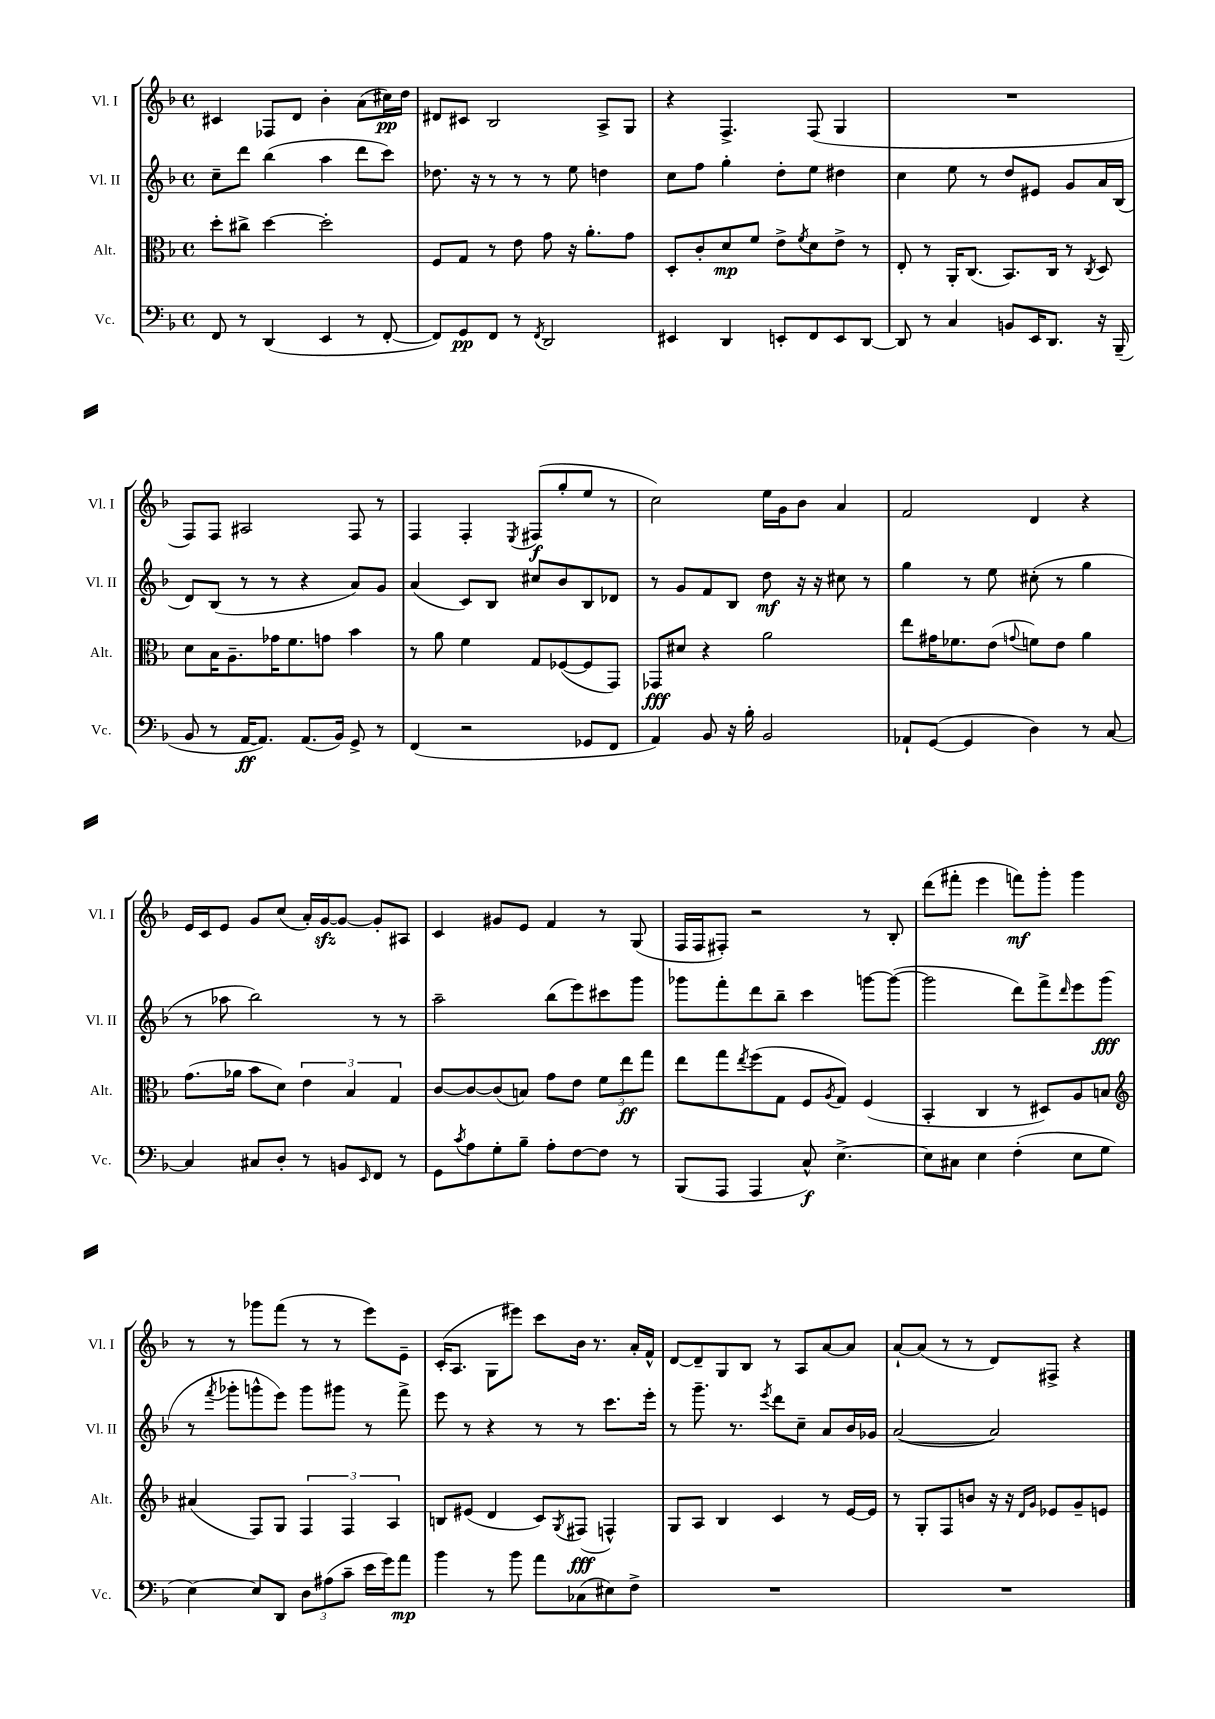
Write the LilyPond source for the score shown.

<<
\new StaffGroup <<
\new Staff = "s0" \with { instrumentName = "Vl. I" shortInstrumentName = "Vl. I" } {
    \clef treble \key f \major \defaultTimeSignature \time 4/4
    cis'4 fes8 d'8 bes'4-. a'8( cis''16\pp) d''16 |
    dis'8 cis'8 bes2 a8-> g8 |
    r4 f4.-> f8( g4 |
    R1 |
    f8) f8 ais2 f8 r8 |
    f4 f4-. \acciaccatura { e8 } fis8\f( g''8-. e''8 r8 |
    c''2) e''16 g'16 bes'8 a'4 |
    f'2 d'4 r4 |
    e'16 c'16 e'8 g'8 c''8( a'16-.) g'16~\sfz g'8~ g'8-. ais8 |
    c'4 gis'8 e'8 f'4 r8 g8( |
    f16 f16 fis8-.) r2 r8 bes8-. |
    d'''8( fis'''8-. e'''4 f'''8\mf) g'''8-. g'''4 |
    r8 r8 ges'''8 f'''8( r8 r8 e'''8) e'8-- |
    c'16-.( a8. g8 eis'''8) c'''8 bes'16 r8. a'16-. f'16-^ |
    d'8~ d'8-- g8 bes8 r8 a8 a'8~ a'8 |
    a'8~-! a'8( r8 r8 d'8) fis8-> r4 \bar "|." |
}
\new Staff = "s1" \with { instrumentName = "Vl. II" shortInstrumentName = "Vl. II" } {
    \clef treble \key f \major \defaultTimeSignature \time 4/4
    c''8-- d'''8 bes''4( a''4 d'''8 c'''8) |
    des''8. r16 r8 r8 r8 e''8 d''4 |
    c''8 f''8 g''4-. d''8-. e''8 dis''4 |
    c''4 e''8 r8 d''8 eis'8 g'8 a'16 bes16( |
    d'8) bes8( r8 r8 r4 a'8) g'8 |
    a'4( c'8) bes8 cis''8 bes'8 bes8 des'8 |
    r8 g'8 f'8 bes8 d''8\mf r16 r16 cis''8 r8 |
    g''4 r8 e''8 cis''8-.( r8 g''4 |
    r8 aes''8 bes''2) r8 r8 |
    a''2-- bes''8( e'''8) cis'''8 g'''8 |
    ges'''8 f'''8-. d'''8 bes''8-- c'''4 g'''8~ g'''8~( |
    g'''2 d'''8) f'''8-> \grace { d'''16 } e'''8 g'''8\fff( |
    r8 \acciaccatura { f'''8 } ges'''8-. g'''8-^ e'''8) g'''8 gis'''8 r8 f'''8-> |
    e'''8 r8 r4 r8 r8 c'''8. e'''16-. |
    r8 g'''8.-- r8. \acciaccatura { e'''8 } d'''8 c''8-- a'8 bes'16 ges'16 |
    a'2~( a'2) \bar "|." |
}
\new Staff = "s2" \with { instrumentName = "Alt." shortInstrumentName = "Alt." } {
    \clef alto \key f \major \defaultTimeSignature \time 4/4
    d''8-. cis''8-> d''4~ d''2-. |
    f8 g8 r8 e'8 g'8 r16 a'8.-. g'8 |
    d8-. c'8-. d'8\mp f'8 e'8-> \acciaccatura { f'8 } d'8 e'8-> r8 |
    e8-. r8 a,16-. c8.( bes,8.) c16 r8 \acciaccatura { c8 } d8 |
    d'8 bes16 a8.-- ges'16 f'8. g'8 bes'4 |
    r8 a'8 f'4 g8 fes8~( fes8 g,8) |
    ges,8\fff dis'8 r4 a'2 |
    e''8 gis'16 fes'8. e'8( \appoggiatura { g'8 } f'8) e'8 a'4 |
    g'8.( aes'16 bes'8 d'8) \tuplet 3/2 { e'4 bes4 g4 } |
    c'8~ c'8~ c'8( b8) g'8 e'8 \tuplet 3/2 { f'8 e''8\ff g''8 } |
    e''8 g''8 \acciaccatura { e''8 } f''8( g8 f8 \acciaccatura { a8 } g8) f4( |
    bes,4-. c4 r8 dis8) a8 b8 |
    \clef treble ais'4( f8) g8 \tuplet 3/2 { f4 f4 a4 } |
    b8 eis'8( d'4 c'8) \acciaccatura { g8 } fis8\fff( f4-^) |
    g8 a8 bes4 c'4 r8 e'16~ e'16 |
    r8 g8-. f8 b'8 r16 r16 \grace { d'16 g'16 } ees'8 g'8-- e'8 \bar "|." |
}
\new Staff = "s3" \with { instrumentName = "Vc." shortInstrumentName = "Vc." } {
    \clef bass \key f \major \defaultTimeSignature \time 4/4
    f,8 r8 d,4( e,4 r8 f,8~-. |
    f,8) g,8\pp f,8 r8 \acciaccatura { f,8 } d,2 |
    eis,4 d,4 e,8-. f,8 e,8 d,8~ |
    d,8 r8 c4 b,8 e,16 d,8. r16 bes,,16--( |
    bes,8 r8 a,16~\ff a,8.) a,8.( bes,16) g,8-> r8 |
    f,4( r2 ges,8 f,8 |
    a,4) bes,8 r16 bes16-. bes,2 |
    aes,8-! g,8~( g,4 d4) r8 c8~ |
    c4 cis8 d8-. r8 b,8 \grace { e,16 } f,8 r8 |
    g,8 \acciaccatura { c'8 } a8 g8-. bes8-- a8-. f8~ f8 r8 |
    bes,,8( a,,8 a,,4 c8-^\f) e4.~-> |
    e8 cis8 e4 f4-.( e8 g8 |
    e4~) e8 d,8 \tuplet 3/2 { d8 ais8( c'8-- } e'16 g'16) a'8\mp |
    bes'4 r8 bes'8 a'8 ces8( eis8) f8-> |
    R1 |
    R1 \bar "|." |
}
>>
>>
\layout { \context { \Score \remove "Bar_number_engraver" } }
